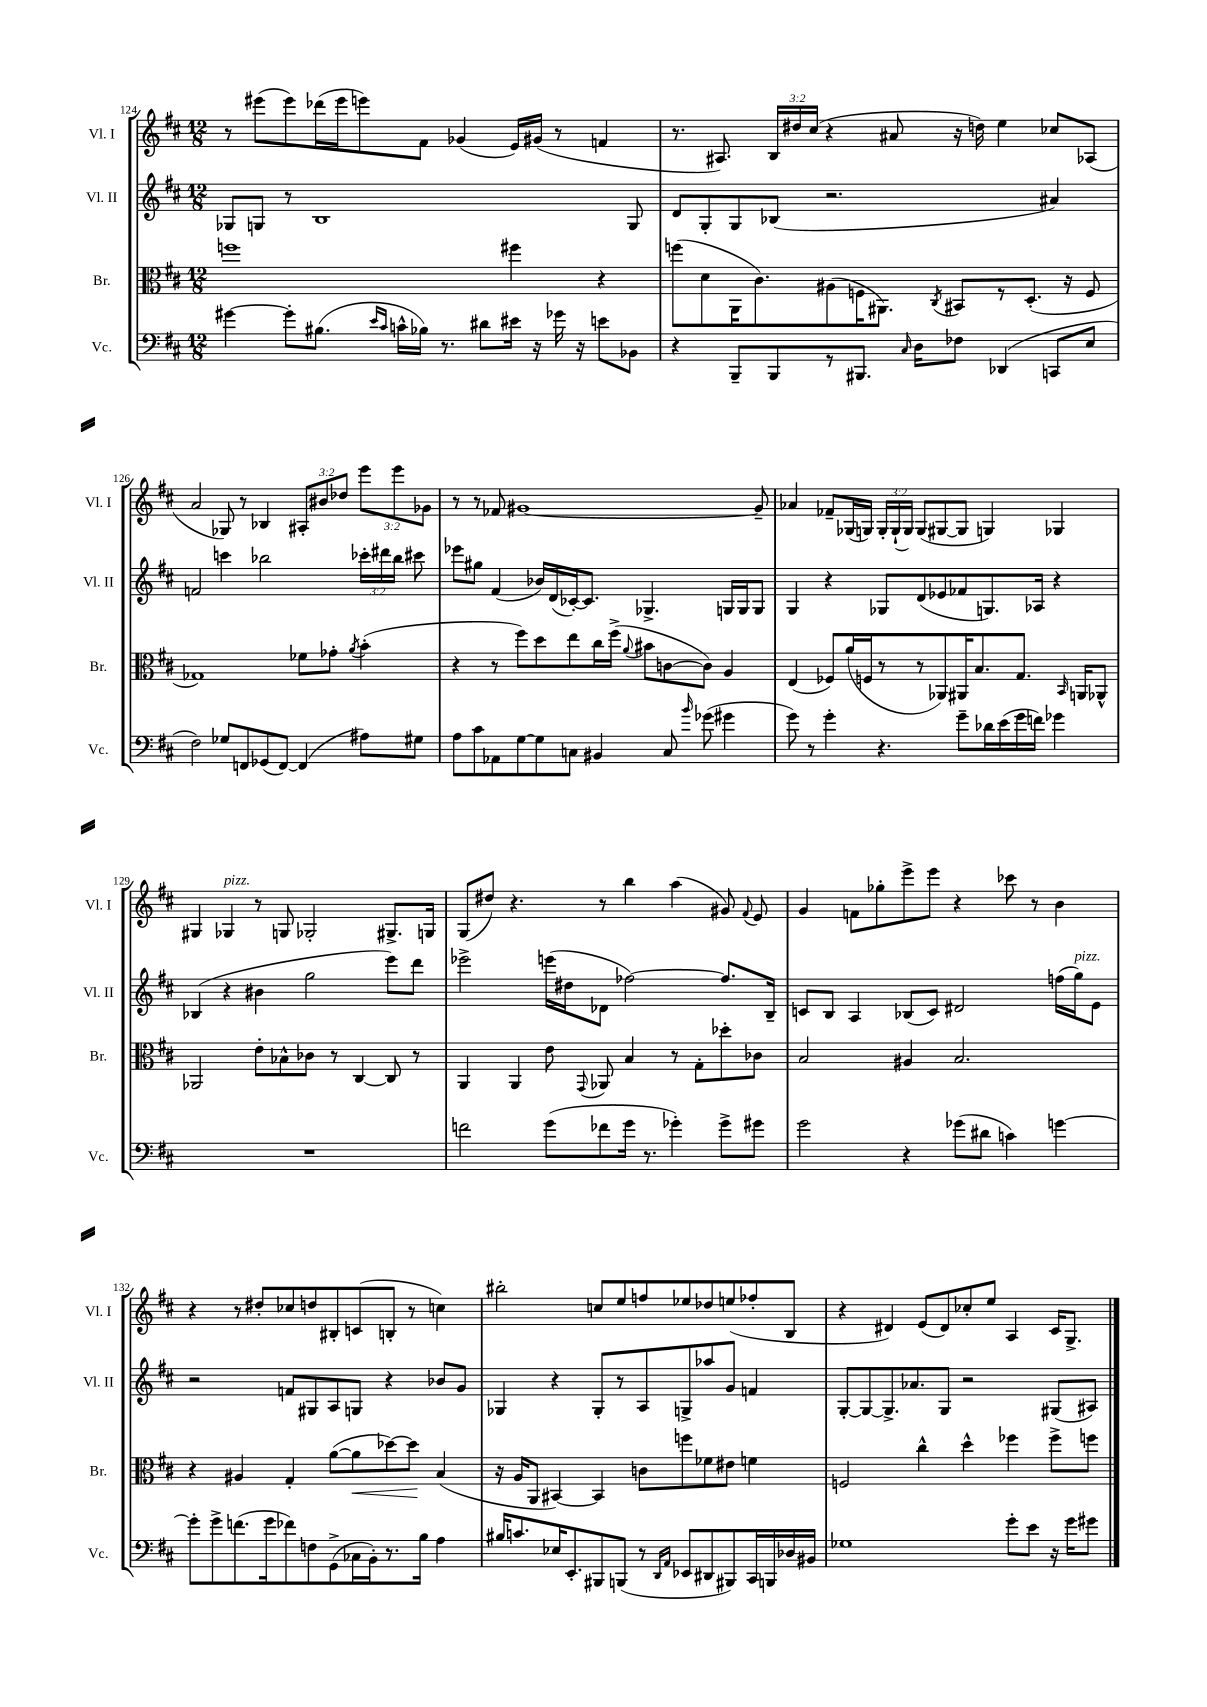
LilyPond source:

<<
\new StaffGroup <<
\new Staff = "s0" \with { instrumentName = "Vl. I" shortInstrumentName = "Vl. I" } {
    \clef treble \key d \major \numericTimeSignature \time 12/8 \override Staff.TupletNumber.text = #tuplet-number::calc-fraction-text
    \autoBeamOff r8 eis'''8[( eis'''8) des'''16( eis'''16 e'''8) fis'8] ges'4( e'16[) gis'16]( r8 f'4 |
    r8. ais8.) \tuplet 3/2 { b16[ dis''16 cis''16]( } r4 ais'8 r16 d''16) e''4 ces''8[ aes8]( |
    a'2 ges8) r8 bes4 \tuplet 3/2 { ais8[-. bis'8 des''8] } \tuplet 3/2 { e'''8[ e'''8 ges'8] } |
    r8 r8 fes'8 gis'1~ gis'8-- |
    aes'4 fes'8[-- ges16( g16]) \tuplet 3/2 { g16[-. g16-!( g16]) } g8[( gis8~ gis8] g4) ges4 |
    gis4 ges4^\markup { \italic "pizz." } r8 g8 ges2-. gis8.[-> g16] |
    g8[( dis''8]) r4. r8 b''4 a''4( gis'8) \appoggiatura { fis'8 } e'8 |
    g'4 f'8[ ges''8-. e'''8-> e'''8] r4 ces'''8 r8 b'4 |
    r4 r8 dis''8[-. ces''8 d''8 bis8-. c'8( b8]-. r8 c''4) |
    bis''2-. c''8[ e''8 f''8 ees''8 des''8 e''8( fes''8-. b8] |
    r4 dis'4) e'8[( dis'8) ces''8-. e''8] a4 cis'16[ g8.]-> \bar "|." |
}
\new Staff = "s1" \with { instrumentName = "Vl. II" shortInstrumentName = "Vl. II" } {
    \clef treble \key d \major \numericTimeSignature \time 12/8 \override Staff.TupletNumber.text = #tuplet-number::calc-fraction-text
    \autoBeamOff ges8[ g8] r8 b1 g8 |
    d'8[ g8-. g8 bes8]( r2. ais'4) |
    f'2 c'''4 bes''2 \tuplet 3/2 { ces'''16[-. dis'''16 bes''16] } cis'''8 |
    ees'''8[ gis''8] fis'4( bes'16[) d'16( ces'16~-.) ces'8.] ges4.-> g16[ g16 g8] |
    g4 r4 ges8[ d'8( ees'8 fes'8 g8.) aes16] r4 |
    bes4( r4 bis'4 g''2 e'''8[) d'''8] |
    ees'''2-> e'''16[( dis''16 des'8] fes''2~) fes''8.[ b16]-- |
    c'8[ b8] a4 bes8[( c'8]) dis'2 f''16[( g''16^\markup { \italic "pizz." }) e'8] |
    r2 f'8[ gis8 a8 g8] r4 bes'8[ g'8] |
    ges4 r4 ges8[-. r8 a8 g8-> aes''8 g'8] f'4 |
    g8[~-. g8~ g8.-> aes'8. g8] r2 gis8[( ais8]) \bar "|." |
}
\new Staff = "s2" \with { instrumentName = "Br." shortInstrumentName = "Br." } {
    \clef alto \key d \major \numericTimeSignature \time 12/8
    \autoBeamOff f''1 fis''4 r4 |
    f''8[( d'8 a,16 cis'8.) ais8( f16 ais,8.]) \acciaccatura { cis8 } bis,8[ r8 d8.]-.( r16 f8 |
    ges1) fes'8[ ges'8]-. \acciaccatura { a'8 } b'4-.( |
    r4 r8 fis''8[) d''8 e''8 cis''16 fis''16]->( \appoggiatura { a'8 } bis'8[ c'8~ c'8]) a4 |
    e4( fes8[) a'16( f16 r8 r8 aes,8) ais,16 b8. g8.] \grace { b,16 } a,16[ aes,8]-^ |
    aes,2 e'8[-. bes8-^ ces'8] r8 cis4~ cis8 r8 |
    a,4 a,4 e'8 \appoggiatura { g,8 } aes,8 b4 r8 g8[-. des''8-. ces'8] |
    b2 ais4 b2. |
    r4 ais4 g4-. a'8[~( a'8\< des''8~) des''8]\! b4( |
    r16 a16[ a,8] bis,4~) bis,4 c'8[ f''8 fes'8 eis'8] f'4 |
    f2 cis''4-^ d''4-^ fes''4 fes''8[-> f''8] \bar "|." |
}
\new Staff = "s3" \with { instrumentName = "Vc." shortInstrumentName = "Vc." } {
    \clef bass \key d \major \numericTimeSignature \time 12/8
    \autoBeamOff gis'4~ gis'8[-. bis8.]( \grace { e'16[ cis'16] } c'16[-^ bes16]) r8. dis'8[ eis'16] r16 ges'16 r16 e'8[ bes,8] |
    r4 b,,8[-- b,,8 r8 bis,,8.] \grace { cis16 } d16[ fes8] des,4( c,8[ e8] |
    fis2) ges8[ f,8 ges,8( f,8]~) f,4( ais8[) gis8] |
    a8[ cis'8 aes,8 g8~ g8 c8] bis,4 c8 \grace { b'16 } ges'8( gis'4 |
    g'8) r8 g'4-. r4. g'8[-- des'16 e'16( g'16 f'16]) ges'4 |
    R1. |
    f'2 g'8[( fes'8 g'16] r8. ges'4-.) ges'8[-> gis'8] |
    g'2 r4 ges'8[( dis'8] c'4) g'4~ |
    g'8[-. g'8-> f'8.( g'16 fes'8) f8 g,8->( ces16 b,16-.) r8. b16] a4 |
    bis16[ c'8. ees16 e,8.-. bis,,8 b,,8]( r8 \grace { d,16[ a,16] } ees,8[ dis,8 bis,,8) cis,16 b,,16 des16 bis,16] |
    ges1 g'8[-. e'8] r16 g'16[ gis'8] \bar "|." |
}
>>
>>
\layout { \context { \Score currentBarNumber = #124 } }
